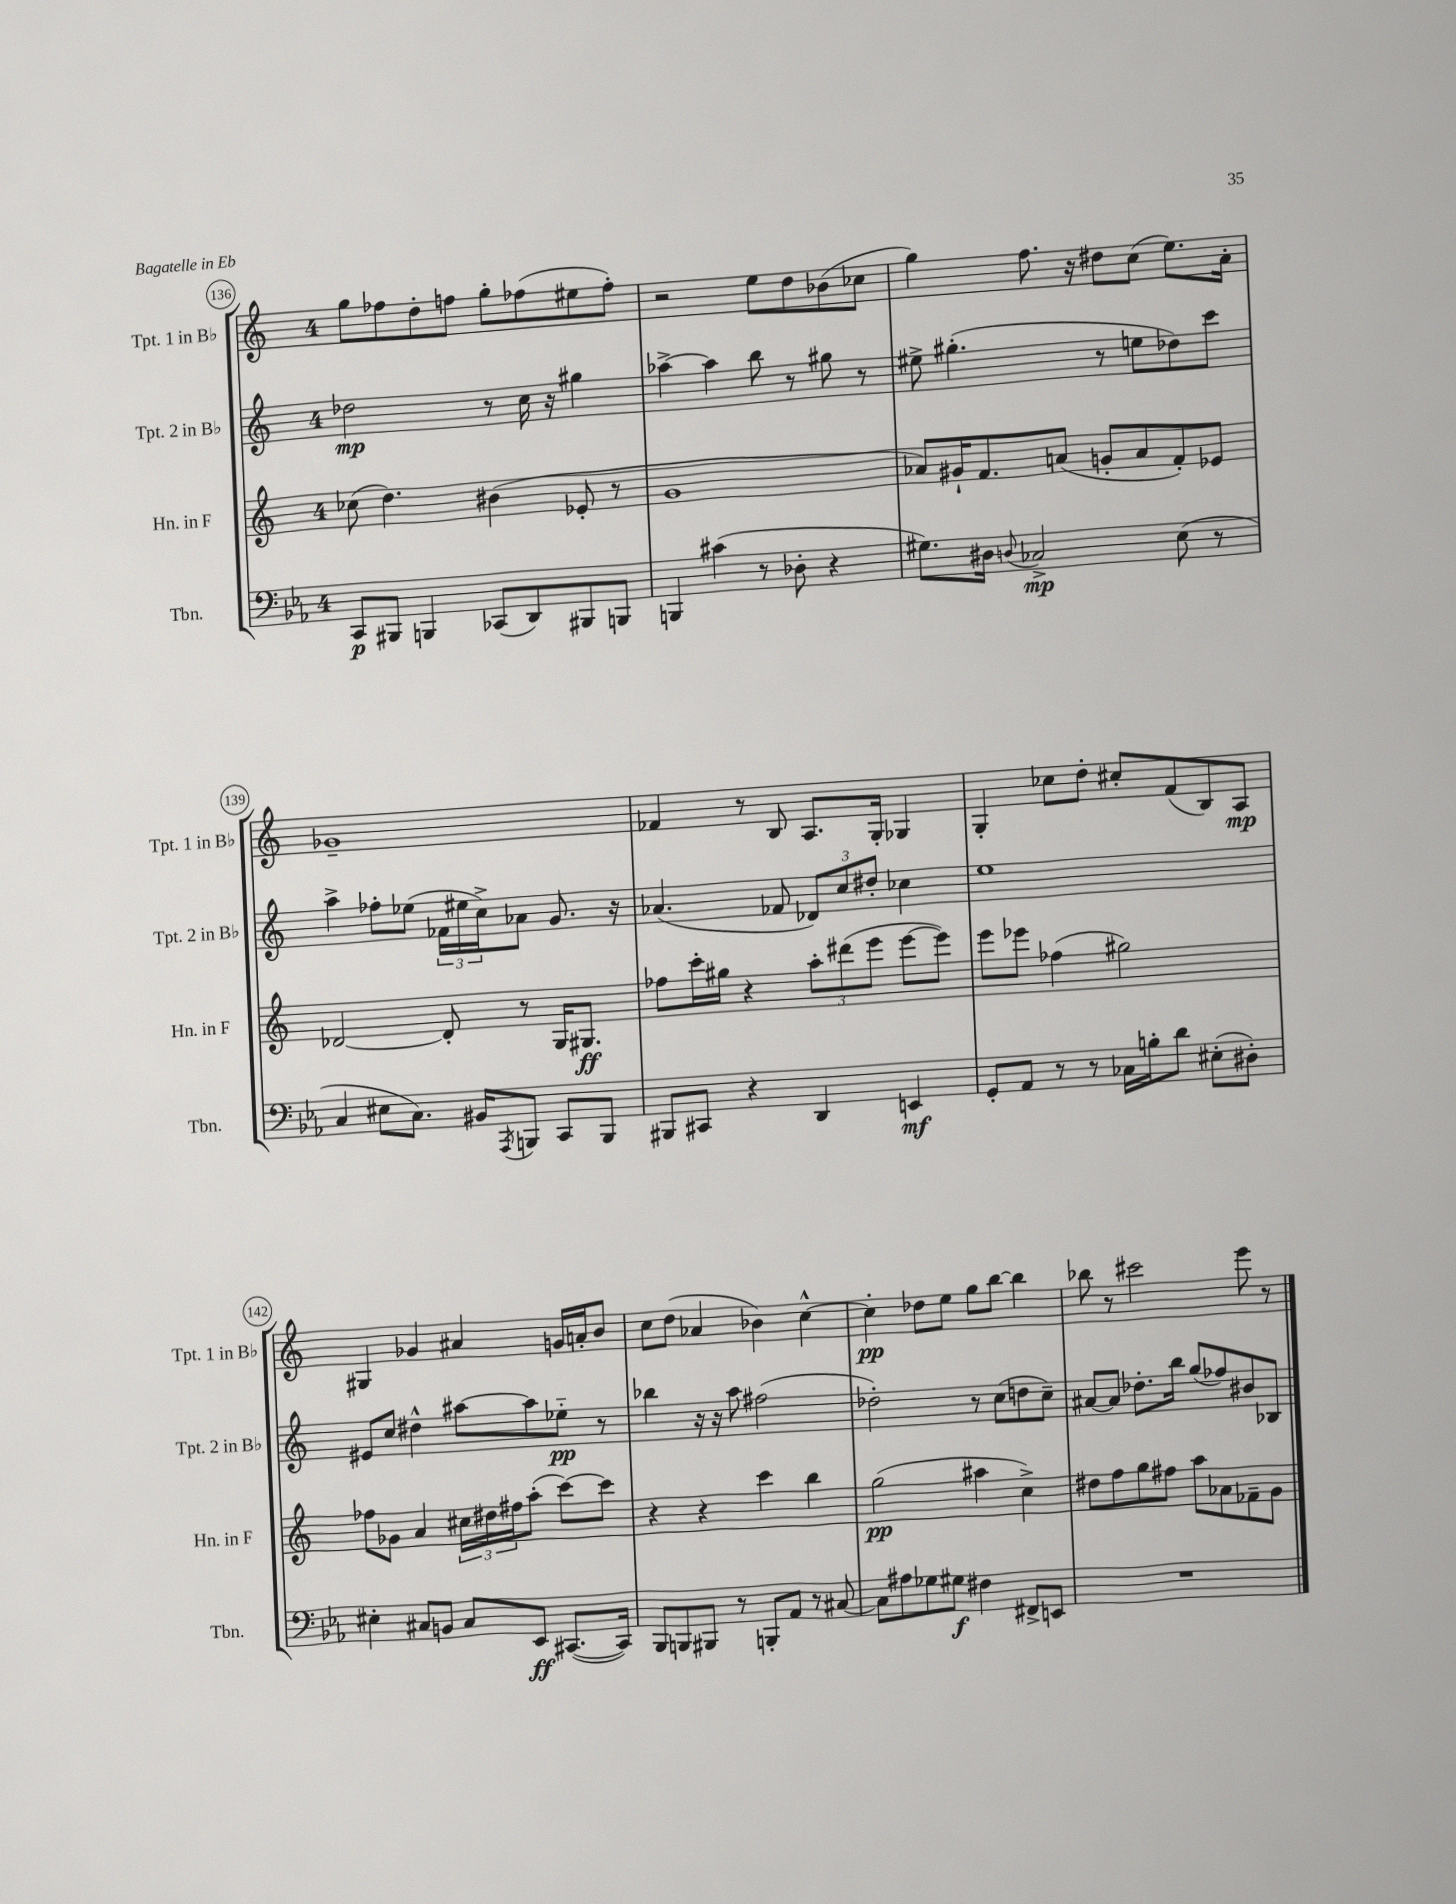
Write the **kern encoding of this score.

**kern	**kern	**kern	**kern
*staff4	*staff3	*staff2	*staff1
*clefF4	*clefG2	*clefG2	*clefG2
*k[b-e-a-]	*k[]	*k[]	*k[]
*M4/4	*M4/4	*M4/4	*M4/4
8CC/L	(8cc-\	2dd-\	8gg\L
8BBB#/J	4.dd\)	.	8ff-\
4BBB/	.	.	8dd'\
.	.	.	8ff\J
(8CC-/L	(4b#\	8r	8gg'\L
8DD/)	.	16cc\	(8ff-\
.	.	16r	.
8BBB#/	8e-'/	4gg#\	8ee#\
8BBB/J	8r	.	8ff-'\J)
=	=	=	=
4BBB/	1g	[4aa-^\	2r
(4c#\	.	4aa-\]	.
8r	.	8bb\	8ee\L
8D-'\	.	8r	8dd\
4r	.	8gg#\	(8b-\
.	.	8r	8cc-\J
=	=	=	=
8.G#\L)	8a-/L)	8ee#^\	4gg\)
.	16g#`/K	(4.gg#'\	.
16D#\Jk	8.f/	.	.
8qqD/	.	.	.
2C-^/	.	.	8.ff\
.	(8a/J	.	.
.	.	.	16r
.	8g'/L	8r	8dd#\L
.	8a/	8ee\L	(8cc\J
(8E-\	8f'/)	8dd-\)	8.ee\L)
8r	8e-/J	8ccc\J	.
.	.	.	16a'\Jk
=	=	=	=
4C/	[2d-/	4aa^\	1g-~
8E#\L	.	8ff-'\L	.
8.C\J)	.	(8ee-\J	.
.	8d-'/]	24f-\LL	.
.	.	24ee#\	.
16BB#/LK	.	.	.
.	.	24cc^\J)	.
8qAAA-/	.	.	.
8BBB/J	8r	8a-\J	.
8CC/L	16G/LK	8.g/	.
.	8.G#/J	.	.
8BBB/J	.	.	.
.	.	16r	.
=	=	=	=
8BBB#/L	8ff-\L	(4.a-/	4f-/
8CC#/J	16ccc'\L	.	.
.	16gg#\JJ	.	.
4r	4r	.	8r
.	.	8f-/	8B/
4DD/	12aa'\L	12d-/L)	8.A/L
.	(12ddd#\	12cc/	.
.	12eee\J	12dd#'/J	.
.	.	.	16G'/Jk
4EE/	[8eee\L	4cc-\	4G-/
.	8eee\]J)	.	.
=	=	=	=
8GG'/L	8eee\L	1ee	4G'/
8AA-/J	8eee-\J	.	.
8r	(4ff-\	.	8cc-\L
8r	.	.	8dd'\J
16C-\LL	2gg#\)	.	8cc#'/L
16B'\J	.	.	.
8d\J	.	.	(8f/
(8E#'\L	.	.	8B/)
8D#'\J)	.	.	8A/J
=	=	=	=
4E#'\	8ff-\L	8e#/L	4G#/
.	8g-\J	8cc/J	.
8C#/L	4a/	4dd#^^\	4g-/
8BB/J	.	.	.
8C#/L	24cc#\LL	[8aa#\L	4a#/
.	24dd#\	.	.
.	24ff#\J	.	.
8EE-/J	(8aa'\J	8aa#\]	.
([8.CC#/L	[8ccc\L)	8ee-'~\J	16g/LL
.	.	.	16a'/J
.	8ccc\]J	8r	8b/J
16CC#/]Jk)	.	.	.
=	=	=	=
8BBB-/L	4r	4bb-\	8cc\L
8BBB/	.	.	(8dd\J
8BBB#/J	4r	16r	4a-/
.	.	16r	.
8r	.	8aa\	.
8BBB'/L	4ccc\	(2ff#\	4b-\)
8AA-/J	.	.	.
8r	4bb\	.	[4cc^^\
[8C#/	.	.	.
=	=	=	=
8C#\]L	(2gg\	2dd-'\)	4cc'\]
8A#\	.	.	.
8G-\	.	.	8dd-\L
8G#\J	.	.	8ee\J
4F#\	4aa#\	8r	8gg\L
.	.	(8cc\L	[8bb\J
8FF#^/L	4cc^\)	8dd\	4bb\]
8EE/J	.	8cc~\J)	.
=	=	=	=
1r	8dd#\L	[8a#/L	8bb-\
.	8ff\	8a#/]J	8r
.	8gg\	8.dd-'\L	2ccc#\
.	8ff#\J	.	.
.	.	16bb\Jk	.
.	8aa\L	(8gg/L	.
.	8a-\	8ff-/)	.
.	8f-~\	8b#/	8eee\
.	8g\J	8B-/J	8r
==	==	==	==
*-	*-	*-	*-
